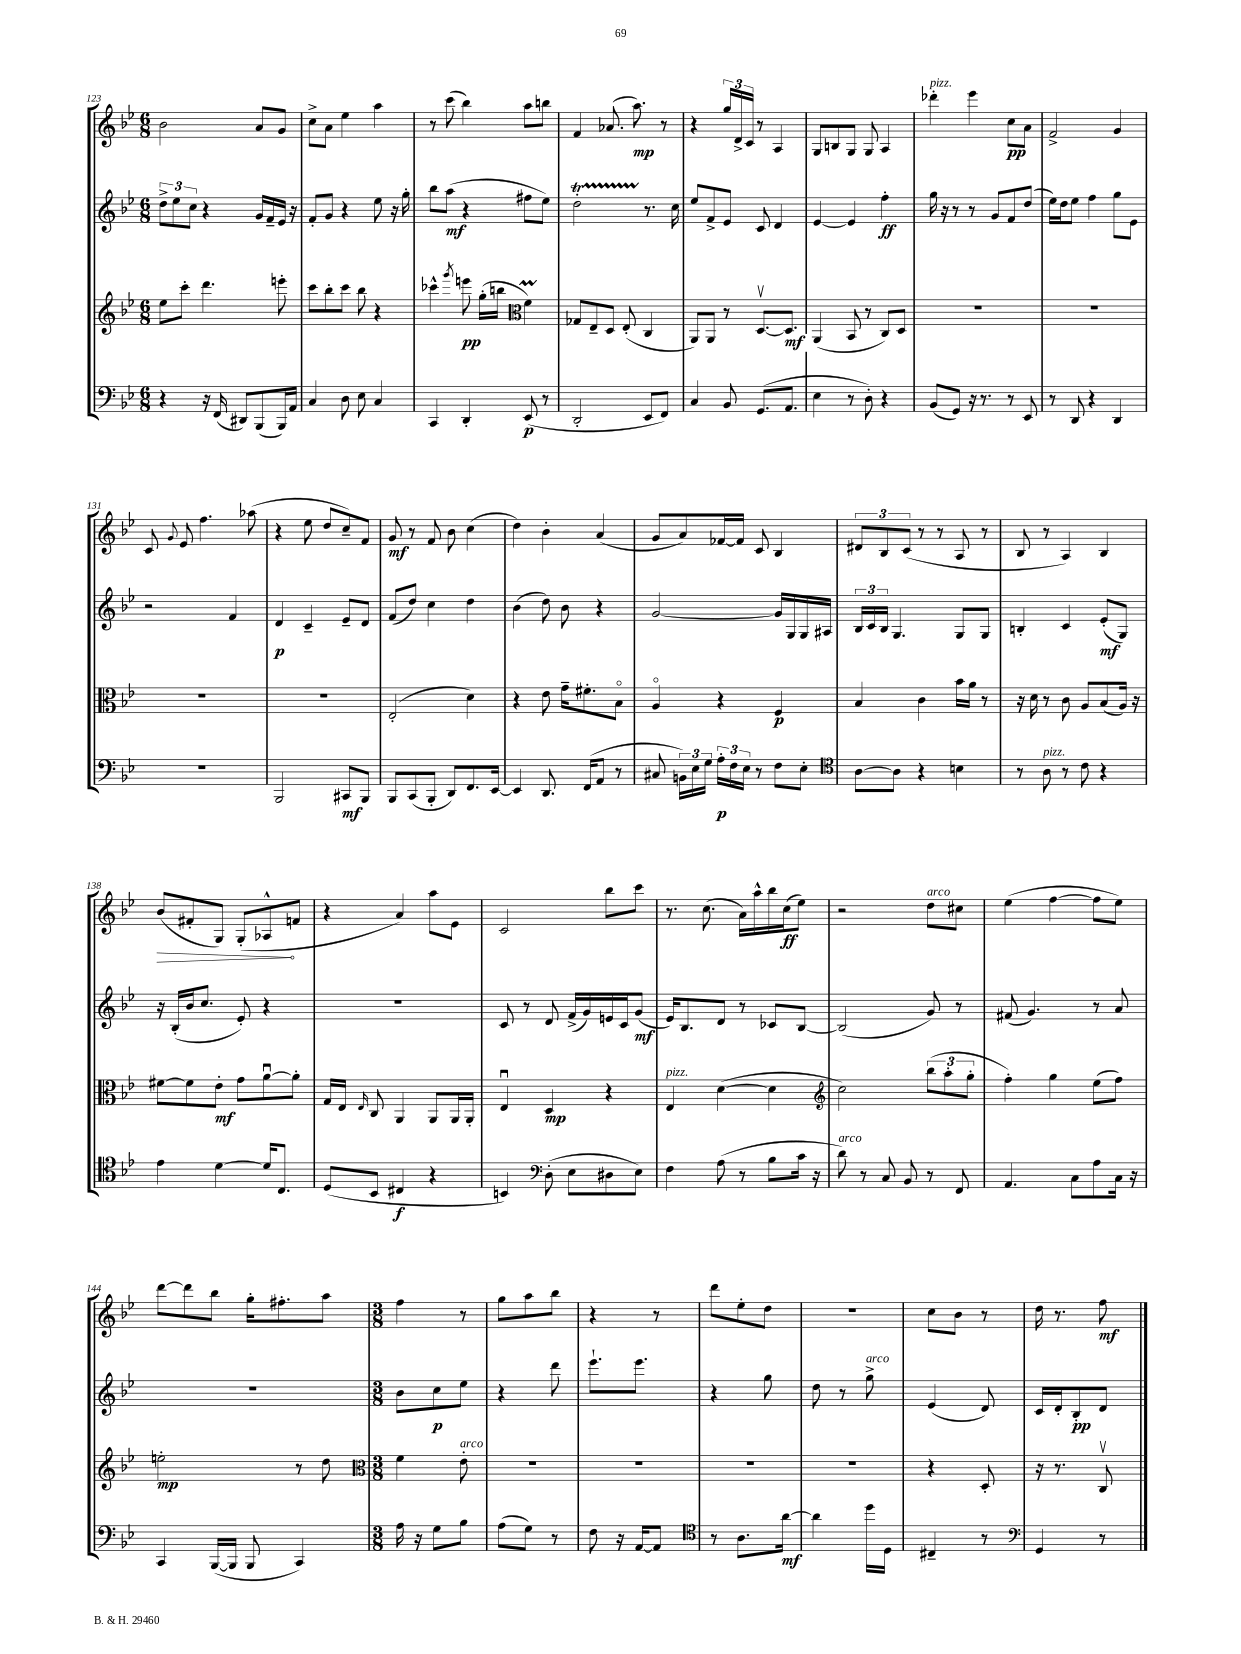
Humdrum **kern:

**kern	**kern	**kern	**kern
*staff4	*staff3	*staff2	*staff1
*clefF4	*clefG2	*clefG2	*clefG2
*k[b-e-]	*k[b-e-]	*k[b-e-]	*k[b-e-]
*M6/8	*M6/8	*M6/8	*M6/8
4r	8ee-	12dd^	2b-
.	.	12ee-	.
.	8ccc'	.	.
.	.	12cc	.
16r	4.ddd	4r	.
(16FF	.	.	.
8DD#)	.	.	.
(8BBB-	.	16g	8a
.	.	16f~	.
16BBB-)	8eee'	16e-	8g
16AA	.	16r	.
=	=	=	=
4C	8ccc	8f'	8cc^
.	8bb-'	8g	8a
8D	8ccc	4r	4ee-
8E-	8bb-	.	.
4C	4r	8ee-	4aa
.	.	16r	.
.	.	16gg'	.
=	=	=	=
4CC	4ccc-^^	8bb-	8r
.	.	(8aa	(8ccc
.	8qggg	.	.
4DD'	8eee	4r	4bb-)
.	(16gg'	.	.
.	16bb	.	.
*	*clefC3	*	*
(8EE-	4f)	8ff#	8aa
8r	.	8ee-)	8bb
=	=	=	=
2DD'	8G-	2dd'	4f
.	8E-~	.	.
.	8D	.	(8.a-
.	(8E-'	.	.
.	.	.	8.aa)
8EE-	4C	8.r	.
8FF)	.	.	8r
.	.	16cc	.
=	=	=	=
4C	8AA)	8ee-	4r
.	8AA	8f^	.
8BB-	8r	8e-	24gg
.	.	.	24d^
.	.	.	24c
(8.GG	[8.Dv	8c	8r
.	.	4d	4A
8.AA	8.D]	.	.
=	=	=	=
4E-	(4AA	[4e-	8G
.	.	.	8B
8r	8BB-	4e-]	8G
8D')	8r	.	8G
4r	8C)	4ff'	4A
.	8D	.	.
=	=	=	=
(8BB-	2.r	16gg	4ddd-'
.	.	16r	.
8GG)	.	8r	.
16r	.	8r	4eee-
8.r	.	.	.
.	.	8g	.
8r	.	8f	8cc
8EE-	.	(8dd	8a
=	=	=	=
8r	2.r	16ee-)	2f^
.	.	16dd	.
8DD	.	8ee-	.
4r	.	4ff	.
4DD	.	8gg	4g
.	.	8e-	.
=	=	=	=
2.r	2.r	2r	8c
.	.	.	8qqg
.	.	.	8e-
.	.	.	4.ff
.	.	4f	.
.	.	.	(8aa-
=	=	=	=
2BBB-	2.r	4d	4r
.	.	4c~	8ee-
.	.	.	8dd
8CC#	.	8e-~	8cc~)
8BBB-	.	8d	8f
=	=	=	=
8BBB-	(2E-'	(8f	8g
(8CC	.	8dd)	8r
8BBB-'	.	4cc	8f
8DD)	.	.	8b-
8.FF	4d)	4dd	(4cc
[16EE-	.	.	.
=	=	=	=
4EE-]	4r	(4b-	4dd)
8.DD	8e-	8dd)	4b-'
.	16g~	8b-	.
(16FF	8.f#'	.	.
8AA	.	4r	(4a
8r	8B-o	.	.
=	=	=	=
8C#	4Ao	[2g	8g
24BB)	.	.	8a)
24E-	.	.	.
24G	.	.	.
24A'	4r	.	[16f-
24F	.	.	.
.	.	.	16f-]
24E-	.	.	.
8r	.	.	8c
8F	4F	16g]	4B-
.	.	16G	.
8E-'	.	16G	.
.	.	16A#	.
=	=	=	=
*clefC4	*	*	*
[8A	4B-	24B-	12d#
.	.	24c	.
.	.	24B-	12B-
8A]	.	4.G	.
.	.	.	(12c
4r	4c	.	8r
.	.	.	8r
4B	16b-	8G	8A
.	16a	.	.
.	8r	8G	8r
=	=	=	=
8r	16r	4B'	8B-
.	16d	.	.
8A	8r	.	8r
8r	8c	4c	4A)
8c	8A	.	.
4r	(8B-	(8e-'	4B-
.	16A)	8G)	.
.	16r	.	.
=	=	=	=
4e-	[8f#	16r	(8b-
.	.	(16B-'	.
.	8f#]	16b-	8f#'
.	.	8.cc	.
[4d	8e-'	.	8G)
.	8g	8e-')	(8G'
16d]	[8au	4r	8A-^^
8.C	.	.	.
.	8a']	.	8f
=	=	=	=
(8D	16G	2.r	4r
.	16E-	.	.
.	16qqE-	.	.
8BB-	8C	.	.
4C#	4AA	.	4a)
4r	8AA	.	8aa
.	16AA	.	8e-
.	16AA'	.	.
=	=	=	=
4BB)	4E-u	8c	2c
.	.	8r	.
*clefF4	*	*	*
(8D'	4D	8d	.
8E-	.	(16f^	.
.	.	16g)	.
8D#	4r	16e	8bb-
.	.	16c	.
8E-)	.	(8g	8ccc
=	=	=	=
4F	4E-	16e-)	8.r
.	.	8.B-	.
.	.	.	(8.cc
(8A	([4d	8d	.
8r	.	8r	16a)
.	.	.	16aa^^
8B-	4d]	8c-	16bb-
.	.	.	(16cc
16c	.	[8B-	8ee-)
16r	.	.	.
=	=	=	=
*	*clefG2	*	*
8d)	2cc)	(2B-]	2r
8r	.	.	.
8C	.	.	.
8BB-	.	.	.
8r	(12bb-	8g)	8dd
.	12aa'	.	.
8FF	.	8r	8cc#
.	12gg'	.	.
=	=	=	=
4.AA	4ff')	(8f#	(4ee-
.	.	4.g)	.
.	4gg	.	[4ff
8C	.	.	.
8A	(8ee-	8r	8ff]
16C	8ff)	8a	8ee-)
16r	.	.	.
=	=	=	=
4CC	2ee'	2.r	[8ddd
.	.	.	8ddd]
([16BBB-	.	.	8bb-
16BBB-]	.	.	.
8BBB-	.	.	16gg'
.	.	.	8.ff#'
4CC)	8r	.	.
.	8dd	.	8aa
=	=	=	=
*	*clefC3	*	*
*M3/8	*M3/8	*M3/8	*M3/8
16A	4f	8b-	4ff
16r	.	.	.
8G	.	8cc	.
8B-	8e-'	8ee-	8r
=	=	=	=
(8A	4.r	4r	8gg
8G)	.	.	8aa
8r	.	8ddd	8bb-
=	=	=	=
8F	4.r	8.eee-`	4r
16r	.	.	.
[16AA	.	8.eee-	.
8AA]	.	.	8r
=	=	=	=
*clefC4	*	*	*
8r	4.r	4r	8ddd
8.A	.	.	8ee-'
.	.	8gg	8dd
[16a	.	.	.
=	=	=	=
4a]	4.r	8dd	4.r
.	.	8r	.
16dd	.	8gg^	.
16D	.	.	.
=	=	=	=
4C#~	4r	(4e-	8cc
.	.	.	8b-
8r	8D'	8d)	8r
=	=	=	=
*clefF4	*	*	*
4GG	16r	16c	16dd
.	8.r	16d'	8.r
.	.	8B-'	.
8r	8Cv	8d	8ff
==	==	==	==
*-	*-	*-	*-
